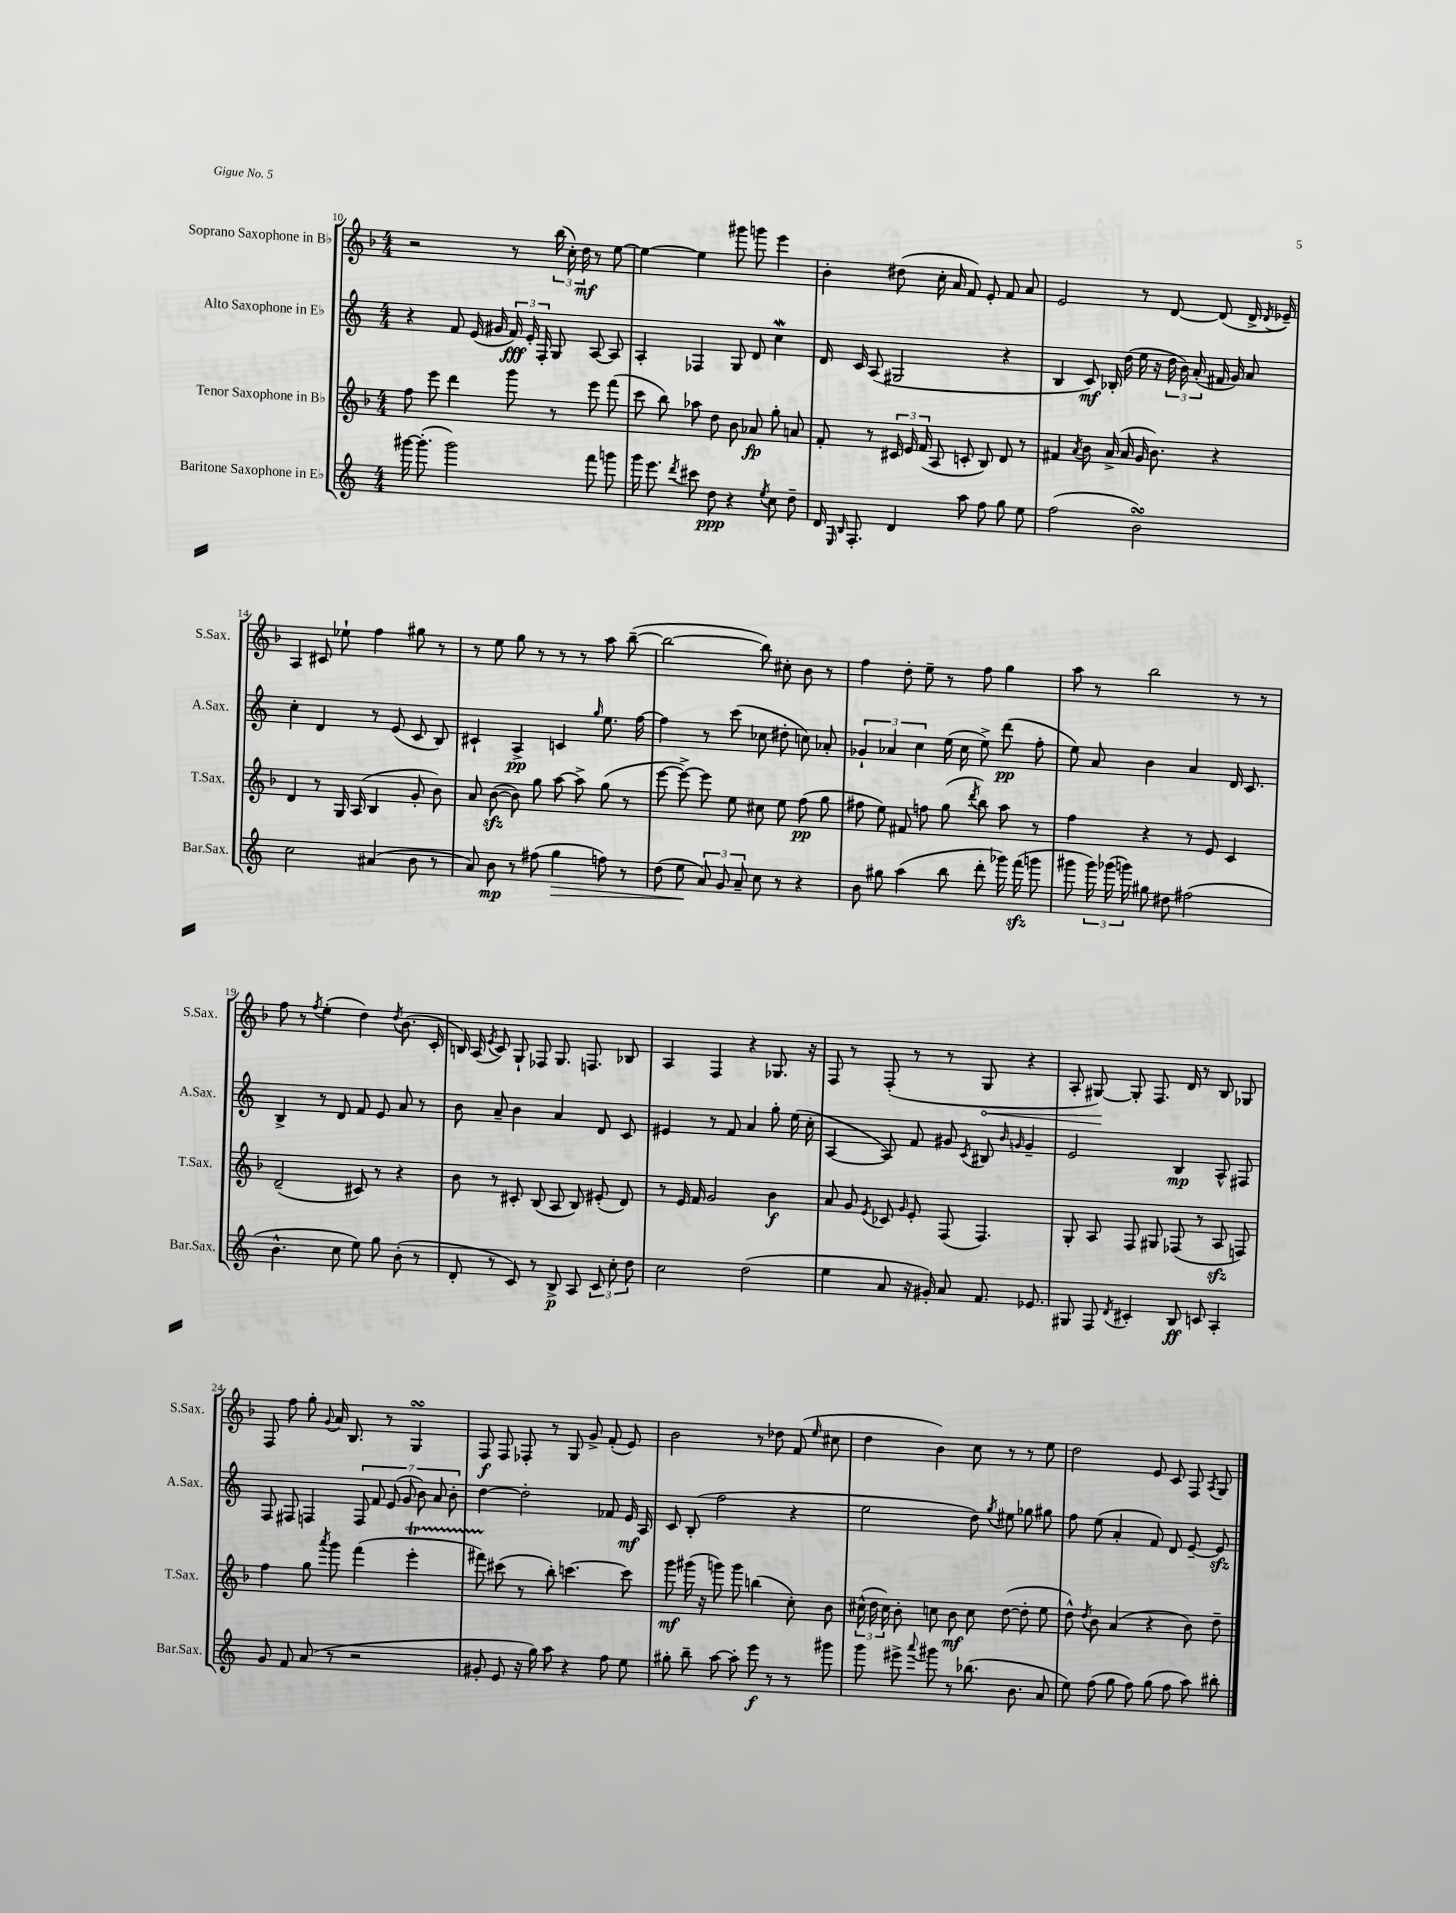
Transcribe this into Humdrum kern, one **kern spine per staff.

**kern	**kern	**kern	**kern
*staff4	*staff3	*staff2	*staff1
*clefG2	*clefG2	*clefG2	*clefG2
*k[]	*k[b-]	*k[]	*k[b-]
*M4/4	*M4/4	*M4/4	*M4/4
[16ggg#	8ff	4r	2r
(8.ggg#']	.	.	.
.	8eee	.	.
2ggg#)	4ddd	8f	.
.	.	(16e	.
.	.	16g#	.
.	8ggg	24f)	8r
.	.	24e'	.
.	.	24F'	.
.	8r	8G	(24bb-
.	.	.	24cc')
.	.	.	24dd
8fff	8eee	[8A	8r
8ggg	(8fff	8A]	[8ee
=	=	=	=
16ggg	8ccc	4A'	4ee_
8.eee	.	.	.
.	8bb-)	.	.
8qddd	.	.	.
8ccc#	8aa-	4F-	4ee]
8dd	8dd	.	.
4r	8b-	8G	8ggg#
.	8a-	8d	8ggg
8qee	.	.	.
8cc	8gg'	4cc	4eee
8dd~	8a	.	.
=	=	=	=
16d	8f'	16d	4b-'
16qqE	.	.	.
16qqB	.	.	.
8.F'	.	16c	.
.	8r	(8A	.
4d	24c#	2G#	(8dd#
.	24e	.	.
.	(24f	.	.
.	8A	.	16cc'
.	.	.	16a
8aa	8c'	.	8f)
8ff	8B-)	.	8e'
8gg	8d	4r	8f
8ee	8r	.	8a
=	=	=	=
(2ff	4f#	4B	2e
.	8qa	.	.
.	8b-	8c)	.
.	(16a^	16B-'	.
.	16a	(16dd	.
2b)	16g	16ee	8r
.	8.b-)	16r	.
.	.	24dd	[8d
.	.	24b)	.
.	.	(24a'	.
.	4r	16f#	(8d]
.	.	16g)	.
.	.	8a	16d^
.	.	.	8qd
.	.	.	16e-~)
=	=	=	=
2cc	4d	4cc'	4A
.	8r	4d	8c#
.	16G	.	8ee-`
.	(16A	.	.
(4a#	4B-	8r	4ff
.	.	(8e	.
8b	8g'	8c	8gg#
8r	8b-)	8B)	8r
=	=	=	=
8a)	8a	4c#`	8r
8b	([8b-	.	8ee
8r	8b-])	4A^	8gg
(8ff#	8gg	.	8r
4gg	[8aa	4c	8r
.	8aa^]	.	8r
.	.	16qqgg	.
8ff)	(8gg	8.ee	8aa
8r	8r	.	([8bb-~
.	.	[16ff	.
=	=	=	=
(8dd	[8eee	4ff]	2bb-_
8ee	8eee^_)	.	.
12a)	8eee]	8r	.
12g	.	.	.
.	8ee	(8ccc	.
12a~	.	.	.
8cc	8cc#	8cc-	8bb-])
8r	8ee	8dd#'	8cc#'
4r	(8ff	8cc)	8b-
.	8gg	8a-'	8r
=	=	=	=
8b	8ff#	6g-`	4ff
8gg#	8ee)	.	.
.	.	6a-	.
(4aa	8f#	.	8dd'
.	.	6cc	.
.	8ff	.	8ee~
8bb	(8gg	(16ee	8r
.	.	16cc	.
.	8qddd	.	.
8ddd'	8bb-)	8ee^)	8ff
16ggg-)	8aa	(8ddd	4gg
(16fff	.	.	.
8ggg	8r	8ff'	.
=	=	=	=
8ggg#	4ff	8ee)	8aa
24ggg#)	.	8a	8r
(24ggg-	.	.	.
24ggg)	.	.	.
8gg#	4r	4b	2bb-
8dd#	.	.	.
(2ff#	8r	4a	.
.	8e	.	.
.	4c	16d	8r
.	.	8.c	.
.	.	.	8r
=	=	=	=
4.b^^	(2d~	4B^	8ff
.	.	.	8r
.	.	.	8qff
.	.	8r	(4ee'
8cc	.	8d	.
8ee)	8c#)	8f	4dd)
8gg	8r	8e	.
.	.	.	8qdd
(8b'	4r	8a	(8.b-
8r	.	8r	.
.	.	.	16c'
=	=	=	=
8d'	8b-	8b	16B)
.	.	.	(16A
.	.	.	8qe
8r	8r	8a~	8c)
8c)	8c#'	4b	8G`
8r	(8B-	.	8F-
8B^	8A	4a	8.G
8A	8B-)	.	.
.	.	.	8.F
12c	(8e#'	8d	.
12cc'	.	.	.
.	8d)	8c	8B-
12dd	.	.	.
=	=	=	=
2cc	8r	4e#	4A
.	16e	.	.
.	16f	.	.
.	2g	8r	4F
.	.	8f	.
(2dd	.	4a	4r
.	4b-	8gg'	8.G-
.	.	(16ee	.
.	.	16cc'	16r
=	=	=	=
4ee	8a	[4A	8F
.	8g	.	8r
.	8qe	.	.
8a	8c-	8A])	(8F'
.	16qqg	.	.
16r	8e'	8f	8r
16g#')	.	.	.
8a	(8F	8g#	8r
.	.	8qc	.
8.f	4.F)	8B#	8G
.	.	16qqb	.
.	.	16qqg	.
.	.	4g~	4r
8.e-	.	.	.
=	=	=	=
8G#	8G'	2e	8A'
8F	8A	.	[8G#)
8qd	.	.	.
4c#'	8F	.	8G#']
.	8G#	.	8.F
8B	(8F-	4B	.
.	.	.	16d
8c	8r	.	8r
4A'	8A	8A^^	8B-
.	8F)	8F#	8G-
=	=	=	=
8g	4ff	8F	8F
8f	.	8F#	8ff
(8a	8gg	4F	8gg'
.	8qaaa	.	8qqg
8r	8ggg	.	16a
.	.	.	8.B-
2r	(4fff	14F	.
.	.	14f	.
.	.	.	8r
.	.	(14e	.
.	.	14g	.
.	4eee'	.	4G
.	.	14b)	.
.	.	14a	.
.	.	14b'	.
=	=	=	=
8g#'	8fff#)	[4dd	8F
8e	(8ccc#	.	8F
16r	8r	2dd']	8F-'
16gg)	.	.	.
8aa	8bb-')	.	8r
4r	[4.ccc	.	8G
.	.	.	8g^
8ff	.	8f-	(8f'
8ee	8ccc]	16e	8e)
.	.	16A	.
=	=	=	=
8gg#'	8ggg	8c	2b-
8bb~	(16ggg#	(8B'	.
.	16r	.	.
[8aa	8ggg)	2ff	.
8aa']	8ggg	.	.
8eee	(4bb	.	8r
8r	.	.	8dd-
8r	8cc')	4r	(8f
.	.	.	16qqee
8ggg#	8b-	.	8cc#
=	=	=	=
8ggg	(24cc#^^	2ee	4dd
.	24dd	.	.
.	24cc#)	.	.
8eee#^	8b-'	.	.
8qqaaa	.	.	.
8ggg#	8cc	.	4b-)
8r	8b-	.	.
(8.bb-	8cc	8dd)	8cc
.	.	8qgg	.
.	([8dd	8ee#	8r
8.b	.	.	.
.	8dd']	8gg-	8r
8a	8ee	8gg#	8ee
=	=	=	=
8ee)	8dd^^)	8ff	2dd
.	8qdd	.	.
(8ff	8b-	(8ee	.
8gg	(4a	4a'	.
8ff)	.	.	.
(8gg	4r	8f)	8e
8ff	.	8d	8c
8aa)	8b-)	[8e~	8F
.	.	.	8qA
8bb#'	8dd~	8e]	8G
==	==	==	==
*-	*-	*-	*-
